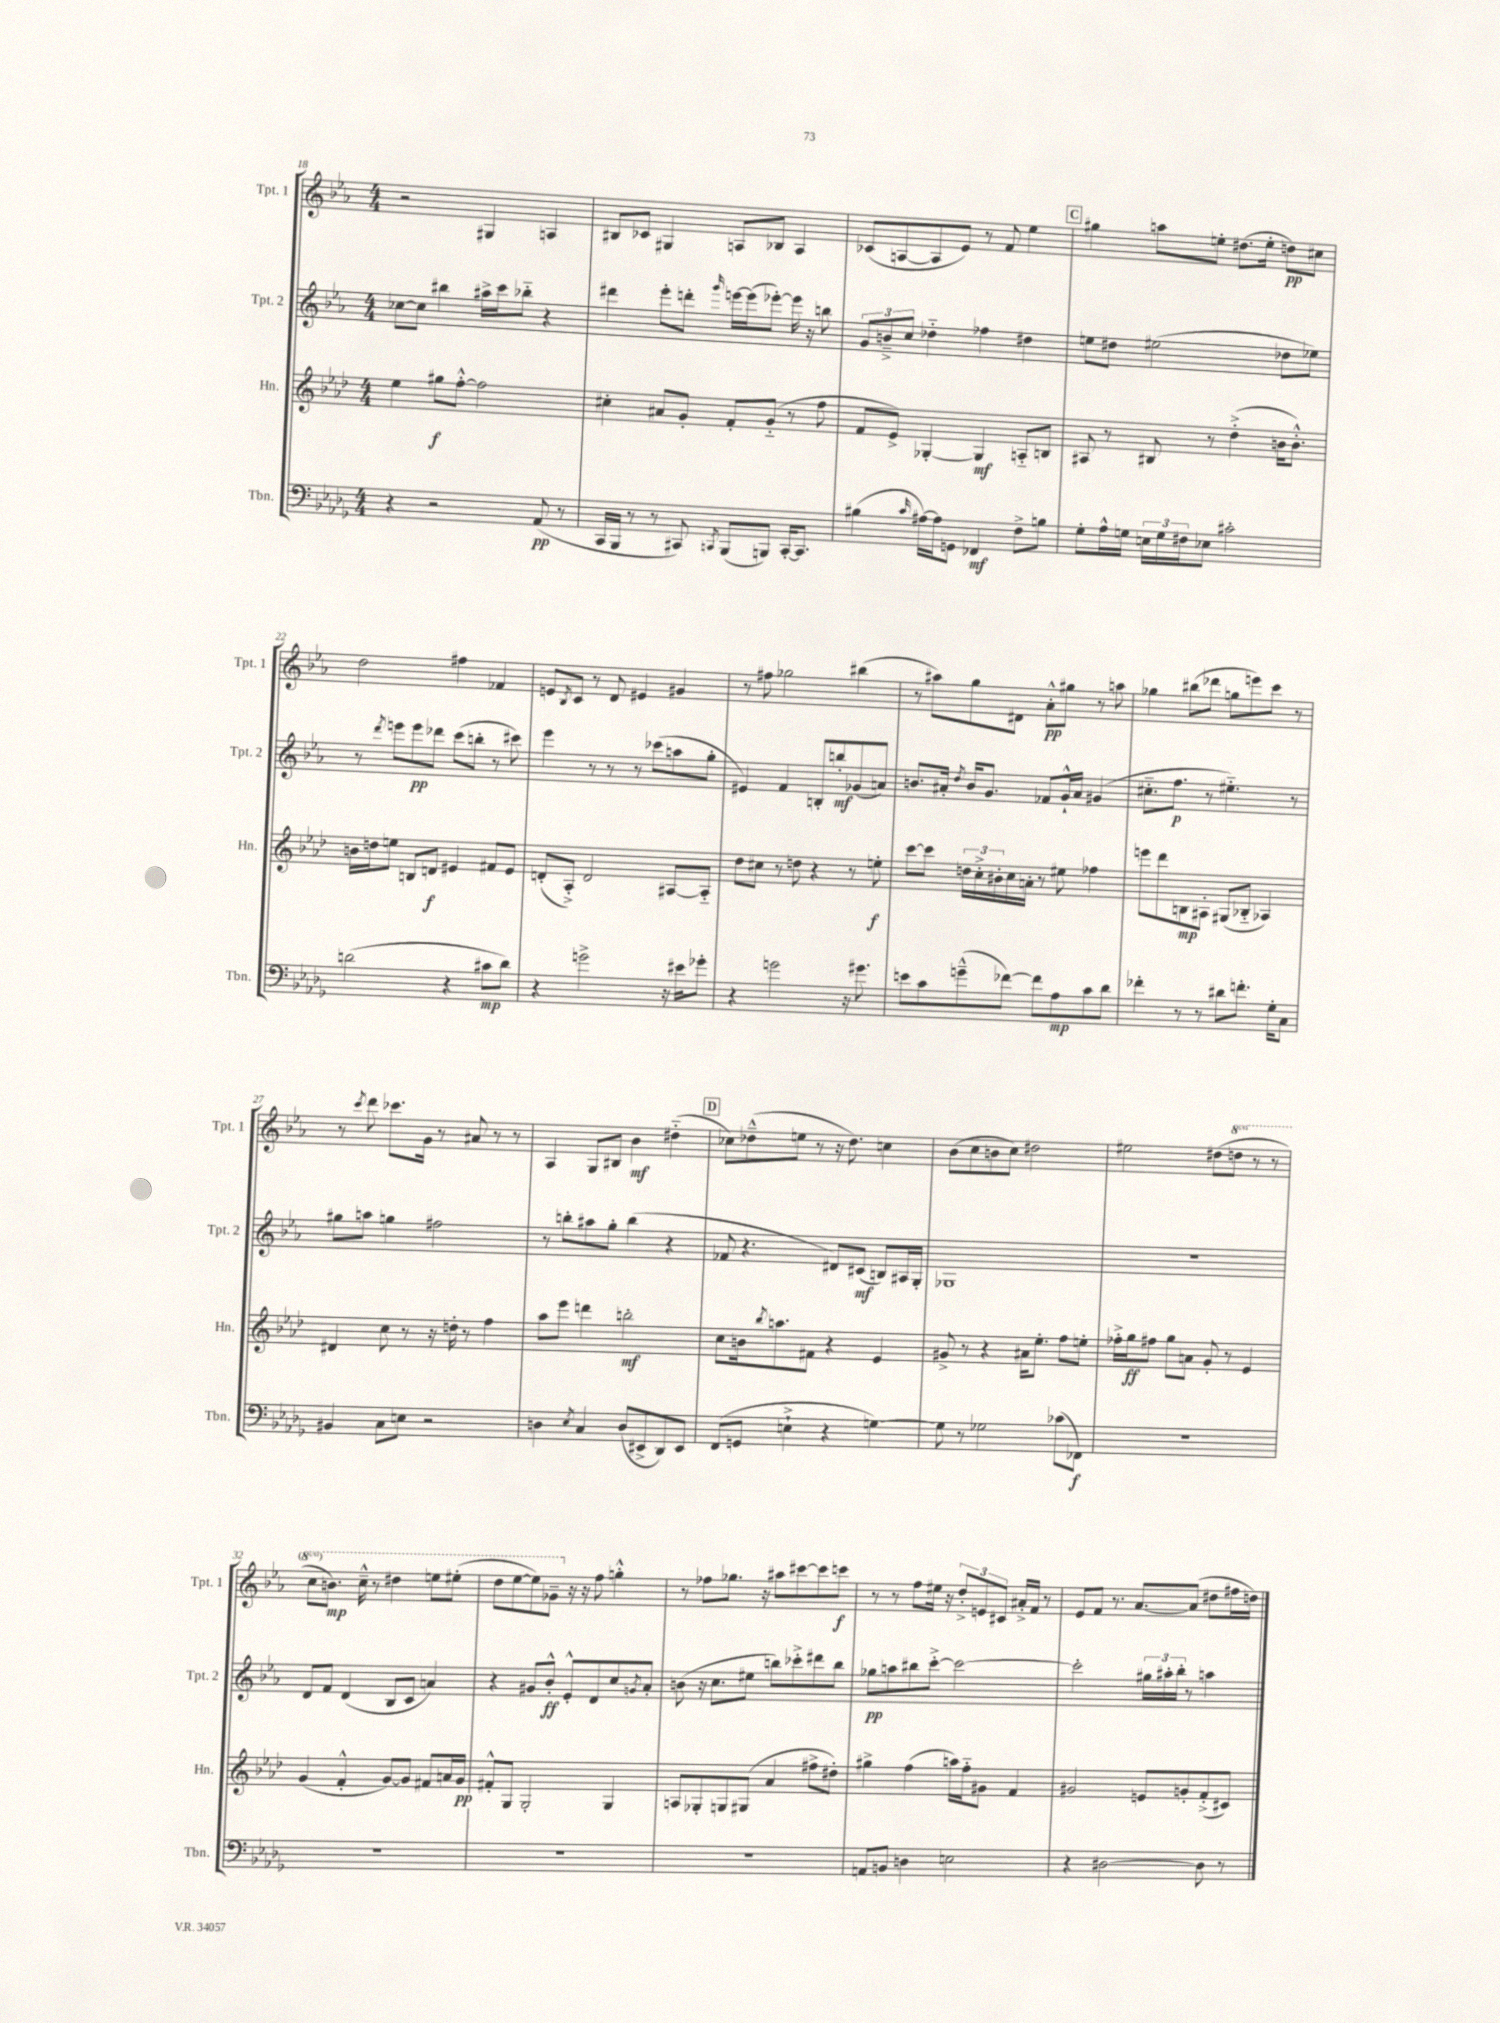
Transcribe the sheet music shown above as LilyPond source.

<<
\new StaffGroup <<
\new Staff = "s0" \with { instrumentName = "Tpt. 1" shortInstrumentName = "Tpt. 1" } {
    \clef treble \key ees \major \numericTimeSignature \time 4/4 \set Staff.ottavationMarkups = #ottavation-simple-ordinals
    r2 gis4 a4 |
    bis8 ces'8 gis4 a8 bes8 a4 |
    ces'8( a8~ a8 ees'8) r8 f'8 ees''4 |
    \mark \markup { \box "C" } gis''4 a''8 e''8-. dis''8.( e''16-. d''8\pp) cis''8 |
    d''2 fis''4 fes'4 |
    e'8 \acciaccatura { bes8 } c'8 r8 d'8 eis'4 gis'4 |
    r8 fis''8 ges''2 bis''4( |
    r8 ais''8) g''8 dis'8 aes'8-.-^\pp gis''8 r8 a''8 |
    ges''4 bis''8( des'''8 g''8 e'''8) c'''8 r8 |
    r8 \acciaccatura { c'''8 } d'''8 ces'''8. g'16 r8 ais'8 r8 r8 |
    aes4 g8 bis8 bes'4\mf dis''4-_( |
    \mark \markup { \box "D" } ces''8) des''8---^( e''8 r8 r16 des''8.) c''4 |
    bes'8( c''8 b'8 c''8) dis''2 |
    eis''2 dis''8( \ottava #1 d'''!8 r8 r8 |
    c'''8 b''8.\mp) c'''16---^ r8 dis'''4 e'''8 eis'''8-.( |
    d'''8 ees'''8~ ees'''8) ges''8-- \ottava #0 r16 r16 f''8 g''4-.-^ |
    r8 fes''8 ges''8. r16 ais''8 cis'''8~ cis'''8 c'''8\f |
    r8 r8 f''8 eis''16 r16 \tuplet 3/2 { d''8-.-> e'8 cis'8 } ais'16-.-> f'16 r8 |
    ees'8 f'8 r8. aes'8.~ aes'8( dis''8 fis''16 d''16) \bar "|." |
}
\new Staff = "s1" \with { instrumentName = "Tpt. 2" shortInstrumentName = "Tpt. 2" } {
    \clef treble \key ees \major \numericTimeSignature \time 4/4
    ces''8~ ces''8 bis''4 ais''16-> c'''16 bes''8-_ r4 |
    dis'''4 ees'''8-. d'''8-. \grace { g'''16 } e'''16~ e'''16( ees'''8~-.) ees'''16 r16 b''8 |
    \tuplet 3/2 { g'8 b'8---> c''8 } des''4-_ fes''4 dis''4 |
    \mark \markup { \box "C" } e''8 dis''8 eis''2( des''8 ees''8) |
    r8 \acciaccatura { d'''8 } e'''8 e'''8\pp des'''8 c'''8( b''8-. r8 cis'''8) |
    ees'''4 r8 r8 r8 ces'''8( a''8 g''8-. |
    eis'4) f'4 b8-. b''8-.\mf ges'8( a'8) |
    b'8. ais'16-. \acciaccatura { d''8 } b'16 g'8. fes'8 g'16-!-^ ais'16 gis'4( |
    cis''8.-_ f''8.\p r8 eis''4.-_) r8 |
    gis''8 a''8 g''4 fis''2 |
    r8 b''8-. ais''8 g''8-. b''4( r4 |
    \mark \markup { \box "D" } fes'8 r4. dis'8) cis'8\mf( b8) ais16 g16-. |
    ges1 |
    R1 |
    d'8 f'8 d'4( bes8 c'8 a'4) |
    r4 gis'8 bes'8-.-^\ff ees'8-.-^ d'8 c''8 \acciaccatura { g'8 } aes'8-. |
    b'8( r16 c''8. eis''8 b''8) ces'''8-.-> dis'''8 b''8 |
    ges''8\pp a''8 bis''8 c'''8~-.-> c'''2~ |
    c'''2-. \tuplet 3/2 { gis''16 ais''16-. bes''16-. } r8 a''4 \bar "|." |
}
\new Staff = "s2" \with { instrumentName = "Hn." shortInstrumentName = "Hn." } {
    \clef treble \key aes \major \numericTimeSignature \time 4/4
    ees''4 gis''8\f f''8~-.-^ f''2 |
    cis''4-. ais'8 g'8-. f'8-. g'8-_( r8 f''8 |
    f'8 ees'8->) ges4~-. ges4\mf a8-_ b8 |
    \mark \markup { \box "C" } ais8 r8 bis8 r8 des''4-.->( b'16 b'8.-.-^) |
    b'16 d''16 e''8 b8 d'8\f eis'4 fis'8 eis'8 |
    d'8-.( aes8-.->) d'2 ais8~ ais8-_ |
    des''8 cis''8 r8 d''8 r4 r8 e''8-.\f |
    c'''8~ c'''8 \tuplet 3/2 { d''16 c''16-.-> bis'16-. } c''16 a'16-. r8 eis''8 fes''4 |
    e'''8 des'''8 b8\mp ais8-. gis8( bes8-_ aes4) |
    dis'4 c''8 r8 r16 d''16-. r8 f''4 |
    aes''8 ees'''8 d'''4 b''2-.\mf |
    \mark \markup { \box "D" } c''8 b'16 \acciaccatura { bes''8 } a''8. fis'8 r4 ees'4 |
    gis'8-> r8 r4 ais'16 ees''8.-. f''8 e''8-. |
    fes''16-.-> g''16\ff fis''8 g''8 a'8 g'8-. r8 ees'4 |
    g'4( f'4-.-^ g'8~) g'8 fis'8 a'16 g'16\pp |
    fis'8-.-^ g8 g2-. g4 |
    a8 ges8-. g8 gis8( aes'4 fis''8-> dis''8-.) |
    gis''4-> f''4( a''16) f''16-_ gis'8 f'4 |
    gis'2 e'8 g'8-. f'8-.->( cis'8) \bar "|." |
}
\new Staff = "s3" \with { instrumentName = "Tbn." shortInstrumentName = "Tbn." } {
    \clef bass \key des \major \numericTimeSignature \time 4/4
    r4 r2 aes,8\pp( r8 |
    c,16 bes,,16 r8 r8 cis,8) \acciaccatura { c,8 } bes,,8( b,,8) c,16~-. c,8. |
    bis4( \grace { c'16 } ais16~) ais16 g,8 fes,4\mf f8-> b8 |
    \mark \markup { \box "C" } ges8-. aes16-^ g16 \tuplet 3/2 { e16 g16 fis16 } ees8 cis'2-. |
    d'2( r4 cis'8\mp d'8) |
    r4 g'2-> r16 eis'16 ges'8-. |
    r4 g'2 r16 gis'8. |
    e'8 c'8 g'8---^( fes'8~) fes'8 aes8\mp c'8 des'8 |
    fes'4-. r8 r8 dis'8 f'8.-. ges16-. c8 |
    bis,4 c8 e8 r2 |
    d4 \acciaccatura { ees8 } c4 d8( eis,8-> des,8) eis,8 |
    \mark \markup { \box "D" } f,8( g,8 e4-!-> r4 g4~) |
    g8 r8 ges2 ces'8( fes,8\f) |
    R1 |
    R1 |
    R1 |
    R1 |
    a,8 b,8 d4 e2 |
    r4 dis2~ dis8 r8 \bar "|." |
}
>>
>>
\layout { \context { \Score currentBarNumber = #18 } }
